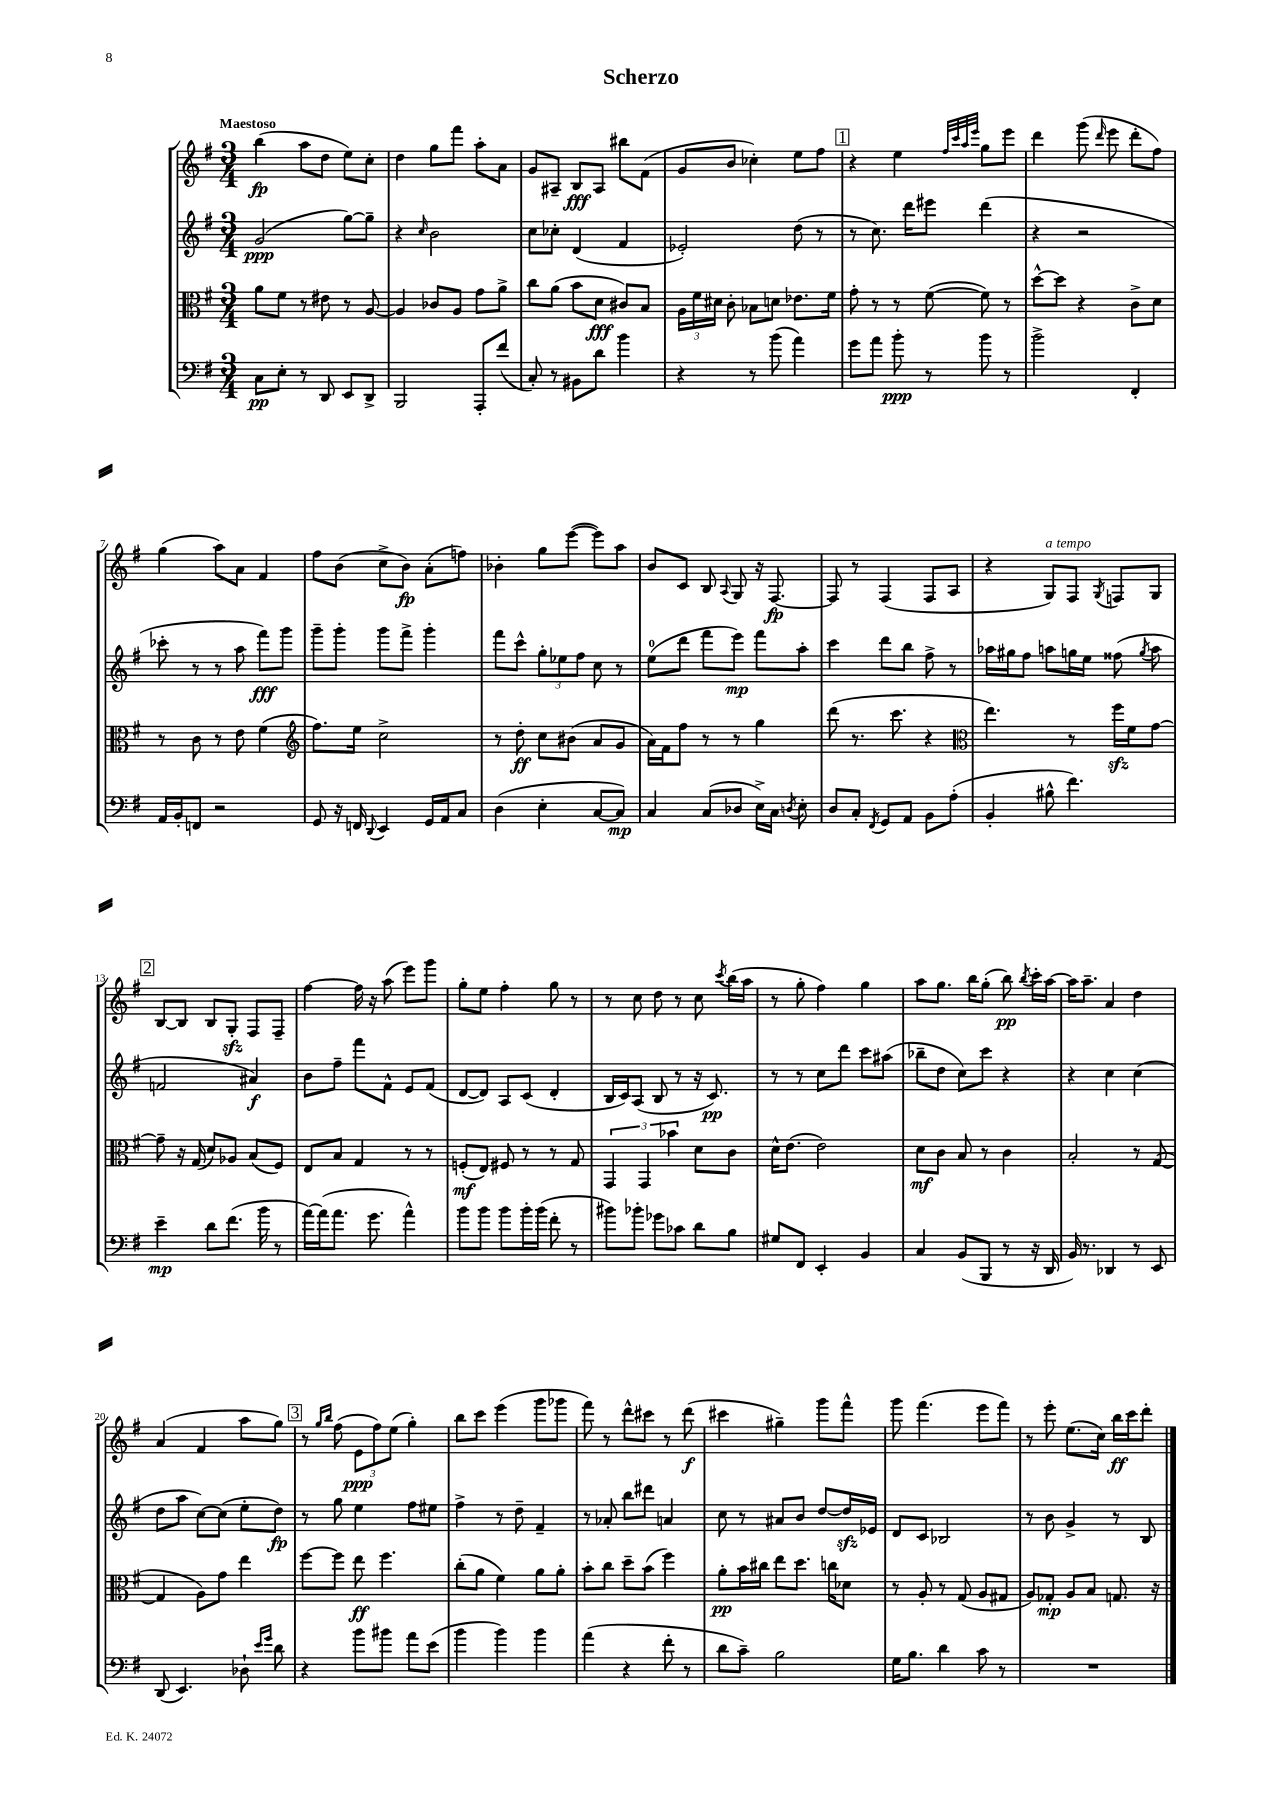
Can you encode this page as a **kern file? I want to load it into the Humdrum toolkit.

**kern	**dynam	**kern	**dynam	**kern	**dynam	**kern	**dynam
*part4	*part4	*part3	*part3	*part2	*part2	*part1	*part1
*staff4	*staff4	*staff3	*staff3	*staff2	*staff2	*staff1	*staff1
*clefF4	*	*clefC3	*	*clefG2	*	*clefG2	*
*k[f#]	*	*k[f#]	*	*k[f#]	*	*k[f#]	*
*M3/4	*	*M3/4	*	*M3/4	*	*M3/4	*
=1	=1	=1	=1	=1	=1	=1	=1
!	!	!	!	!	!	!LO:TX:a:B:t=Maestoso	!
8C\L	pp	8a\L	.	(2g/	ppp	(4bb\	fp
8E'\J	.	8f#\J	.	.	.	.	.
8r	.	8r	.	.	.	8aa\L	.
8DD/	.	8e#X\	.	.	.	8dd\J	.
8EE/L	.	8r	.	[8gg\L)	.	8ee\L)	.
8DD^/J	.	[8A/	.	8gg~\J]	.	8cc'\J	.
=2	=2	=2	=2	=2	=2	=2	=2
2BBB/	.	4A/]	.	4r	.	4dd\	.
.	.	.	.	16qqcc/	.	.	.
.	.	8c-X/L	.	2b\	.	8gg\L	.
.	.	8A/J	.	.	.	8fff#\J	.
8AAA'/L	.	8g\L	.	.	.	8aa'\L	.
(8f#/J	.	8a^\J	.	.	.	8a\J	.
=3	=3	=3	=3	=3	=3	=3	=3
8C'/)	.	8cc\L	.	8cc\L	.	8g/L	.
8r	.	(8a\J	.	8cc-X'\J	.	8A#X~/J	.
8BB#X\L	.	8b\L	.	(4d/	.	8B/L	fff
8d\J	.	8d\J	fff	.	.	8A#/J	.
4b\	.	8c#X/L)	.	4f#/	.	8bb#X\L	.
.	.	8B/J	.	.	.	(8f#\J	.
=4	=4	=4	=4	=4	=4	=4	=4
4r	.	24A\LL	.	2e-X'/)	.	8g/L	.
.	.	24f#\	.	.	.	.	.
.	.	24d#X\JJ	.	.	.	.	.
.	.	8c'\	.	.	.	8b/J	.
8r	.	8B-X\L	.	.	.	4cc-X'\)	.
(8b\	.	8dn\J	.	.	.	.	.
4a\)	.	8.e-X\L	.	(8dd\	.	8ee\L	.
.	.	.	.	8r	.	8ff#\J	.
.	.	16f#\Jk	.	.	.	.	.
!!LO:REH:place=s1:t=1
=5	=5	=5	=5	=5	=5	=5	=5
8g\L	.	8g'\	.	8r	.	4r	.
8a\J	.	8r	.	8.cc\)	.	.	.
8b'\	ppp	8r	.	.	.	4ee\	.
.	.	.	.	16ddd\KL	.	.	.
8r	.	([8f#\	.	8eee#X\J	.	.	.
.	.	.	.	.	.	32qqff#/LLL	.
.	.	.	.	.	.	32qqccc/	.
.	.	.	.	.	.	32qqaa/	.
.	.	.	.	.	.	32qqeee/JJJ	.
8b\	.	8f#\])	.	(4ddd\	.	8gg\L	.
8r	.	8r	.	.	.	8eee\J	.
=6	=6	=6	=6	=6	=6	=6	=6
2b^\	.	[8dd^^\L	.	4r	.	4ddd\	.
.	.	8dd\J]	.	.	.	.	.
.	.	4r	.	2r	.	(8ggg\	.
.	.	.	.	.	.	16qqddd/	.
.	.	.	.	.	.	8eee\	.
4FF#'/	.	8c^\L	.	.	.	8ddd'\L	.
.	.	8d\J	.	.	.	8ff#\J)	.
!!LO:LB:g=z
=7	=7	=7	=7	=7	=7	=7	=7
16AA/LL	.	8r	.	8ccc-X'\	.	(4gg\	.
16BB'/J	.	.	.	.	.	.	.
8FFn/J	.	8c\	.	8r	.	.	.
2r	.	8r	.	8r	.	8aa\L)	.
.	.	8e\	.	8aa\	.	8a\J	.
.	.	(4f#\	.	8fff#\L)	fff	4f#/	.
.	.	.	.	8ggg\J	.	.	.
=8	=8	=8	=8	=8	=8	=8	=8
*	*	*clefG2	*	*	*	*	*
8GG/	.	8.ff#\L)	.	8ggg~\L	.	8ff#\L	.
16r	.	.	.	8ggg'\J	.	(8b\J	.
16FFn/	.	16ee\Jk	.	.	.	.	.
8qqDD/	.	.	.	.	.	.	.
4EE/	.	2cc^\	.	8ggg\L	.	8cc^\L	.
.	.	.	.	8fff#^\J	.	8b\J)	fp
16GG/LL	.	.	.	4ggg'\	.	(8a'\L	.
16AA/J	.	.	.	.	.	.	.
8C/J	.	.	.	.	.	8ffn\J)	.
=9	=9	=9	=9	=9	=9	=9	=9
(4D\	.	8r	.	8fff#\L	.	4b-X'\	.
.	.	8dd'\	ff	8ccc^^\J	.	.	.
4E'\	.	8cc\L	.	12gg'\L	.	8gg\L	.
.	.	.	.	12ee-X\	.	.	.
.	.	(8b#X\J	.	.	.	([8eee\J	.
.	.	.	.	12ff#\J	.	.	.
[8C/L	.	8a/L	.	8cc\	.	8eee\L])	.
8C/J])	mp	8g/J	.	8r	.	8aa\J	.
=10	=10	=10	=10	=10	=10	=10	=10
4C/	.	16a\LL)	.	(8ee\L	.	8b/L	.
.	.	16f#\J	.	.	.	.	.
.	.	8ff#\J	.	8ddd\J	.	8c/J	.
(8C/L	.	8r	.	8fff#\L	.	8B/	.
.	.	.	.	.	.	8qqA/	.
8D-X/J	.	8r	.	8eee\J)	mp	8G/	.
16E^\LL)	.	4gg\	.	8fff#\L	.	16r	.
16C\JJ	.	.	.	.	.	[8.F#/	fp
8qDn/	.	.	.	.	.	.	.
8E'\	.	.	.	8aa'\J	.	.	.
=11	=11	=11	=11	=11	=11	=11	=11
8D/L	.	(8ddd\	.	4ccc\	.	8F#/]	.
8C'/J	.	8.r	.	.	.	8r	.
8qFF#/	.	.	.	.	.	.	.
8GG/L	.	.	.	8ddd\L	.	(4F#/	.
.	.	8.ccc\	.	.	.	.	.
8AA/J	.	.	.	8bb\J	.	.	.
8BB\L	.	4r	.	8ff#^\	.	8F#/L	.
(8A'\J	.	.	.	8r	.	8A/J	.
=12	=12	=12	=12	=12	=12	=12	=12
*	*	*clefC3	*	*	*	*	*
4BB'/	.	4.ee\)	.	16aa-X\LL	.	4r	.
.	.	.	.	16gg#X\J	.	.	.
.	.	.	.	8ff#\J	.	.	.
!	!	!	!	!	!	!LO:TX:a:i:t=a tempo	!
8B#X^^\	.	.	.	8aan\L	.	8G/L)	.
4.f#\)	.	8r	.	16ggn\L	.	8F#/J	.
.	.	.	.	16ee\JJ	.	.	.
.	.	.	.	.	.	8qG/	.
.	.	16ff#zz\LL	.	(8ff##X\	.	8Fn/L	.
.	.	16f#\J	.	.	.	.	.
.	.	.	.	8qgg/	.	.	.
.	.	[8g\J	.	8aa\	.	8G/J	.
!!LO:LB:g=z
!!LO:REH:place=s1:t=2
=13	=13	=13	=13	=13	=13	=13	=13
4e~\	mp	8g~\]	.	2fn/	.	[8B/L	.
.	.	16r	.	.	.	8B/J]	.
.	.	(16G/	.	.	.	.	.
8d\L	.	8d/L)	.	.	.	8B/L	.
(8.f#\J	.	8A-X/J	.	.	.	8Gzz'/J	.
.	.	(8B/L	.	4a#X/)	f	8F#/L	.
16b\	.	.	.	.	.	.	.
8r	.	8F#/J)	.	.	.	8F#~/J	.
=14	=14	=14	=14	=14	=14	=14	=14
[16a\LL)	.	8E/L	.	8b\L	.	[4ff#\	.
(16a\J]	.	.	.	.	.	.	.
8.a\J	.	8B/J	.	8ff#~\J	.	.	.
.	.	4G/	.	8fff#\L	.	16ff#\]	.
8.g\	.	.	.	.	.	16r	.
.	.	.	.	8f#^^\J	.	(8aa\	.
4a^^\)	.	8r	.	8e/L	.	8eee\L)	.
.	.	8r	.	(8f#/J	.	8ggg\J	.
=15	=15	=15	=15	=15	=15	=15	=15
8b\L	.	(8Fn'/L	mf	[8d/L	.	8gg'\L	.
8b\J	.	8E/J)	.	8d/J])	.	8ee\J	.
8b\L	.	8F#X/	.	8A/L	.	4ff#'\	.
16b'\L	.	8r	.	(8c/J	.	.	.
(16b\JJ	.	.	.	.	.	.	.
8f#'\	.	8r	.	4d'/	.	8gg\	.
8r	.	8G/	.	.	.	8r	.
=16	=16	=16	=16	=16	=16	=16	=16
8b#X\L)	.	6GG/	.	16B/LL	.	8r	.
.	.	.	.	16c/J)	.	.	.
8b-X'\J	.	.	.	(8A/J	.	8cc\	.
.	.	6GG/	.	.	.	.	.
8g-X\L	.	.	.	8B/	.	8dd\	.
.	.	6b-X\	.	.	.	.	.
8c-X\J	.	.	.	8r	.	8r	.
8d\L	.	8d\L	.	16r	.	8cc\	.
.	.	.	.	8.c/)	pp	.	.
.	.	.	.	.	.	8qccc/	.
8B\J	.	8c\J	.	.	.	(16bb\LL	.
.	.	.	.	.	.	16aa\JJ	.
=17	=17	=17	=17	=17	=17	=17	=17
8G#X/L	.	16d^^\KL	.	8r	.	8r	.
.	.	(8.e\J	.	.	.	.	.
8FF#/J	.	.	.	8r	.	8gg'\	.
4EE'/	.	2e\)	.	8cc\L	.	4ff#\)	.
.	.	.	.	8ddd\J	.	.	.
4BB/	.	.	.	8ccc\L	.	4gg\	.
.	.	.	.	(8aa#X\J	.	.	.
=18	=18	=18	=18	=18	=18	=18	=18
4C/	.	8d\L	mf	8bb-X~\L	.	8aa\L	.
.	.	8c\J	.	8dd\J	.	8.gg\J	.
(8BB/L	.	8B/	.	8cc\L)	.	.	.
.	.	.	.	.	.	16bb\KL	.
8BBB/J	.	8r	.	8ccc\J	.	(8gg'\J	.
8r	.	4c\	.	4r	.	8bb\)	pp
.	.	.	.	.	.	8qbb/	.
16r	.	.	.	.	.	16ccc'\LL	.
16DD/	.	.	.	.	.	[16aa\JJ	.
=19	=19	=19	=19	=19	=19	=19	=19
16BB/)	.	2B'/	.	4r	.	16aa\KL]	.
8.r	.	.	.	.	.	8.aa~\J	.
4DD-X/	.	.	.	4cc\	.	4a/	.
8r	.	8r	.	(4cc\	.	4dd\	.
8EE/	.	([8G/	.	.	.	.	.
!!LO:LB:g=z
=20	=20	=20	=20	=20	=20	=20	=20
(8DD/	.	4G/]	.	8dd\L	.	(4a/	.
4.EE/)	.	.	.	8aa\J	.	.	.
.	.	8A\L)	.	[8cc\L)	.	4f#/	.
.	.	8g\J	.	(8cc\J]	.	.	.
8D-X`\	.	4ee\	.	8ee'\L	.	8aa\L	.
16qqe/LL	.	.	.	.	.	.	.
16qqg/JJ	.	.	.	.	.	.	.
8d\	.	.	.	8dd\J)	fp	8gg\J)	.
!!LO:REH:place=s1:t=3
=21	=21	=21	=21	=21	=21	=21	=21
4r	.	[8ff#\L	.	8r	.	8r	.
.	.	.	.	.	.	16qqgg/LL	.
.	.	.	.	.	.	16qqbb/JJ	.
.	.	8ff#\J]	.	8gg\	.	(8ff#\	.
8b\L	.	8ee\	ff	4ee\	.	12e\L	ppp
.	.	.	.	.	.	12ff#\)	.
8b#X\J	.	4.ff#\	.	.	.	.	.
.	.	.	.	.	.	(12ee\J	.
8a\L	.	.	.	8ff#\L	.	4gg'\)	.
(8e\J	.	.	.	8ee#X\J	.	.	.
=22	=22	=22	=22	=22	=22	=22	=22
4b\	.	(8cc'\L	.	4ff#^\	.	8bb\L	.
.	.	8a\J	.	.	.	8ccc\J	.
4b\)	.	4f#\)	.	8r	.	(4eee\	.
.	.	.	.	8dd~\	.	.	.
4b\	.	8a\L	.	4f#~/	.	8ggg\L	.
.	.	8a'\J	.	.	.	8ggg-X\J	.
=23	=23	=23	=23	=23	=23	=23	=23
(4a\	.	8b'\L	.	8r	.	8fff#\)	.
.	.	8cc\J	.	8a-X'/	.	8r	.
4r	.	8dd~\L	.	8bb\L	.	8ddd^^\L	.
.	.	(8b\J	.	8ddd#X\J	.	8ccc#X\J	.
8f#'\	.	4ff#\)	.	4an/	.	8r	.
8r	.	.	.	.	.	(8ddd\	f
=24	=24	=24	=24	=24	=24	=24	=24
8d\L	.	8a'\L	pp	8cc\	.	4ccc#X\	.
8c~\J)	.	16b\L	.	8r	.	.	.
.	.	16cc#X\JJ	.	.	.	.	.
2B\	.	8ee\L	.	8a#X/L	.	4gg#X~\)	.
.	.	8.dd\J	.	8b/J	.	.	.
.	.	.	.	[8dd/L	.	8ggg\L	.
.	.	16ccn\KL	.	.	.	.	.
.	.	8d-X\J	.	16ddzz/L]	.	8fff#^^\J	.
.	.	.	.	16e-X/JJ	.	.	.
=25	=25	=25	=25	=25	=25	=25	=25
16G\KL	.	8r	.	8d/L	.	8ggg\	.
8.B\J	.	.	.	.	.	.	.
.	.	8A'/	.	8c/J	.	(4.fff#\	.
4d\	.	8r	.	2B-X/	.	.	.
.	.	(8G/	.	.	.	.	.
8c\	.	8A/L	.	.	.	8eee\L	.
8r	.	8G#X/J	.	.	.	8fff#\J)	.
=26	=26	=26	=26	=26	=26	=26	=26
2.r	.	8A/L)	.	8r	.	8r	.
.	.	8G-X'/J	mp	8b\	.	8eee'\	.
.	.	8A/L	.	4g^/	.	(8.ee\L	.
.	.	8B/J	.	.	.	.	.
.	.	.	.	.	.	16cc\Jk)	.
.	.	8.Gn/	.	8r	.	16bb\LL	ff
.	.	.	.	.	.	16ccc\J	.
.	.	.	.	8B/	.	8ddd'\J	.
.	.	16r	.	.	.	.	.
==	==	==	==	==	==	==	==
*-	*-	*-	*-	*-	*-	*-	*-
